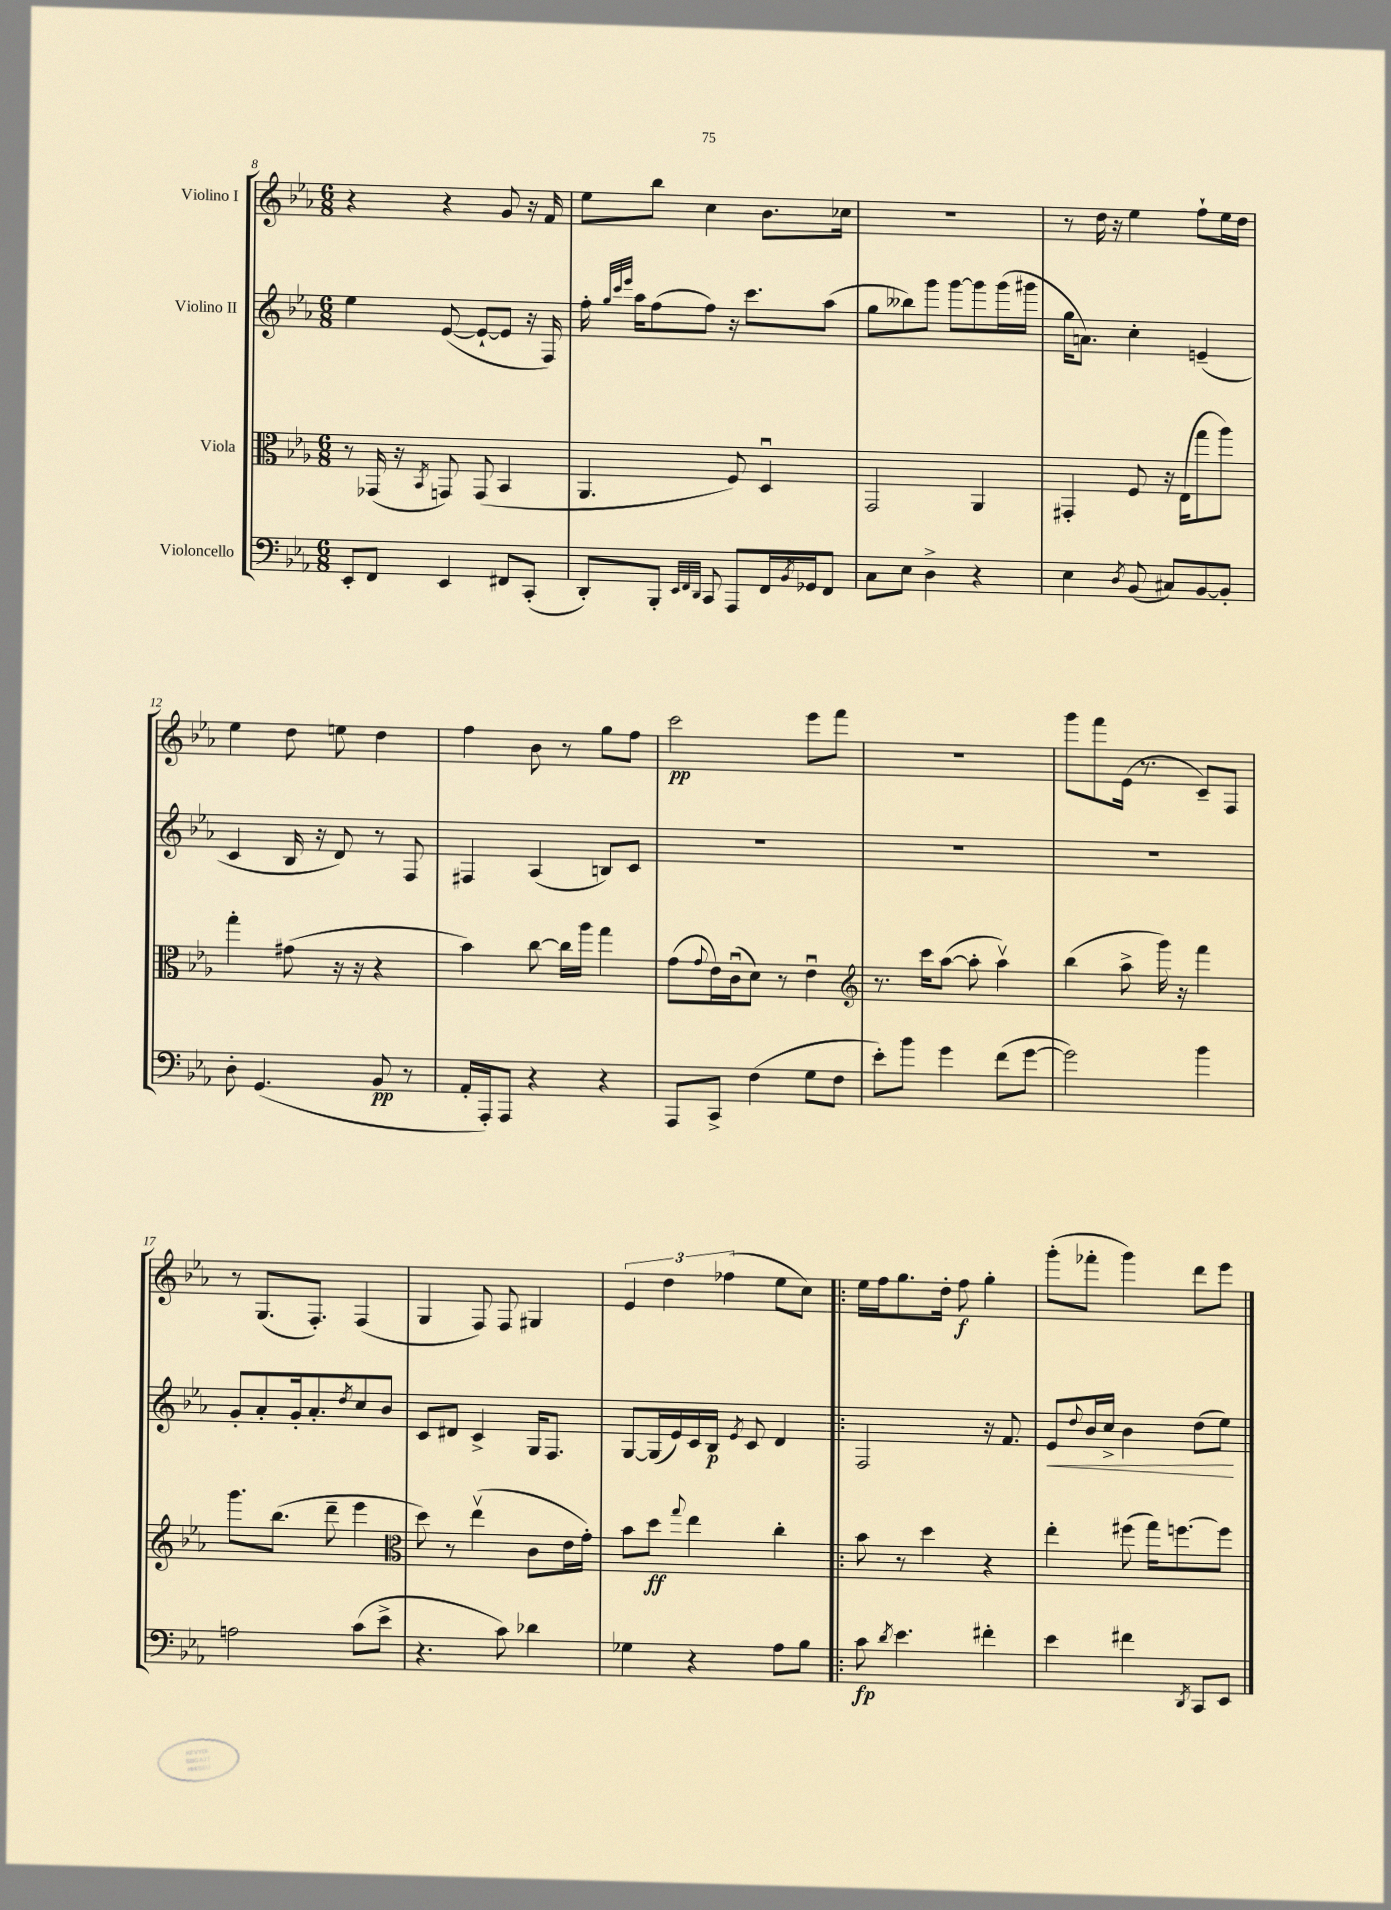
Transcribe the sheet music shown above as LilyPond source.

<<
\new StaffGroup <<
\new Staff = "s0" \with { instrumentName = "Violino I" } {
    \clef treble \key ees \major \numericTimeSignature \time 6/8
    r4 r4 g'8 r16 f'16 |
    ees''8 bes''8 c''4 bes'8. ces''16 |
    R2. |
    r8 d''16 r16 ees''4 f''8-! ees''16 d''16 |
    ees''4 d''8 e''8 d''4 |
    f''4 bes'8 r8 g''8 f''8 |
    c'''2\pp ees'''8 f'''8 |
    R2. |
    g'''8 f'''8 ees'16( r8. c'8--) f8 |
    r8 g8.( f8.-.) f4( |
    g4 f8) f8 gis4 |
    \tuplet 3/2 { ees'4 d''4 fes''4( } ees''8 c''8) |
    \bar ".|:" ees''16 f''16 g''8. d''16-. f''8\f g''4-. |
    g'''8-.( fes'''8-. g'''4) d'''8 ees'''8 \bar "|." |
}
\new Staff = "s1" \with { instrumentName = "Violino II" } {
    \clef treble \key ees \major \numericTimeSignature \time 6/8
    ees''4 ees'8~( ees'8~-! ees'8 r16 f16) |
    f''16-. \grace { g''32 c'''32 ees'''32 } aes''16 f''8( f''8) r16 c'''8. aes''8( |
    g''8 beses''8) g'''8 g'''8~ g'''8 g'''16( gis'''16 |
    g''16 a'8.) c''4-. e'4--( |
    c'4 bes16 r16 d'8) r8 f8 |
    fis4 aes4( b8) c'8 |
    R2. |
    R2. |
    R2. |
    g'8-. aes'8-. g'16-. aes'8.-. \acciaccatura { d''8 } c''8 bes'8 |
    c'8 dis'8 c'4-> g16 f8. |
    g8~ g16( ees'16) c'16 bes16\p \acciaccatura { ees'8 } c'8 d'4 |
    \bar ".|:" f2 r16 f'8. |
    ees'8\< \appoggiatura { d''8 } bes'16 c''16-> bes'4 d''8( ees''8\!) \bar "|." |
}
\new Staff = "s2" \with { instrumentName = "Viola" } {
    \clef alto \key ees \major \numericTimeSignature \time 6/8
    r8 ges,16( r16 \acciaccatura { bes,8 } g,8) g,8( bes,4 |
    aes,4. f8) d4\downbow |
    g,2 aes,4 |
    gis,4-. f8 r16 ees16( g''8 aes''8) |
    g''4-. gis'8( r16 r16 r4 |
    bes'4) c''8~ c''16 aes''16 g''4 |
    g'8( \appoggiatura { g'8 } ees'16) c'16\downbow( d'8) r8 ees'4\downbow |
    \clef treble r8. c'''16 aes''8~( aes''8-. aes''4\upbow) |
    bes''4( aes''8-> g'''16) r16 f'''4 |
    g'''8. bes''8.( d'''8-- ees'''4 |
    \clef alto d''8) r8 ees''4\upbow( c'8 ees'16 g'16-.) |
    bes'8 d''8\ff \appoggiatura { g''8 } ees''4 c''4-. |
    \bar ".|:" bes'8 r8 d''4 r4 |
    ees''4-. fis''8( g''16) f''8.~ f''8 \bar "|." |
}
\new Staff = "s3" \with { instrumentName = "Violoncello" } {
    \clef bass \key ees \major \numericTimeSignature \time 6/8
    ees,8-. f,8 ees,4 fis,8 c,8-.( |
    d,8-.) bes,,8-. \grace { ees,32 f,32 d,32 } c,8 aes,,8 f,16 \acciaccatura { bes,8 } ges,16 f,8 |
    c8 ees8 d4-> r4 |
    ees4 \acciaccatura { d8 } bes,8( cis8) bes,8~ bes,8-. |
    d8-. g,4.( bes,8\pp r8 |
    aes,16-. aes,,16-.) aes,,8 r4 r4 |
    aes,,8 c,8-> f4( g8 f8 |
    ees'8-.) bes'8 g'4 f'8( g'8~ |
    g'2) bes'4 |
    a2 c'8( ees'8-> |
    r4. c'8) des'4 |
    ges4 r4 aes8 bes8 |
    \bar ".|:" c'8\fp \acciaccatura { d'8 } ees'4. fis'4-. |
    ees'4 fis'4 \acciaccatura { d,8 } c,8 ees,8 \bar "|." |
}
>>
>>
\layout { \context { \Score currentBarNumber = #8 } }
